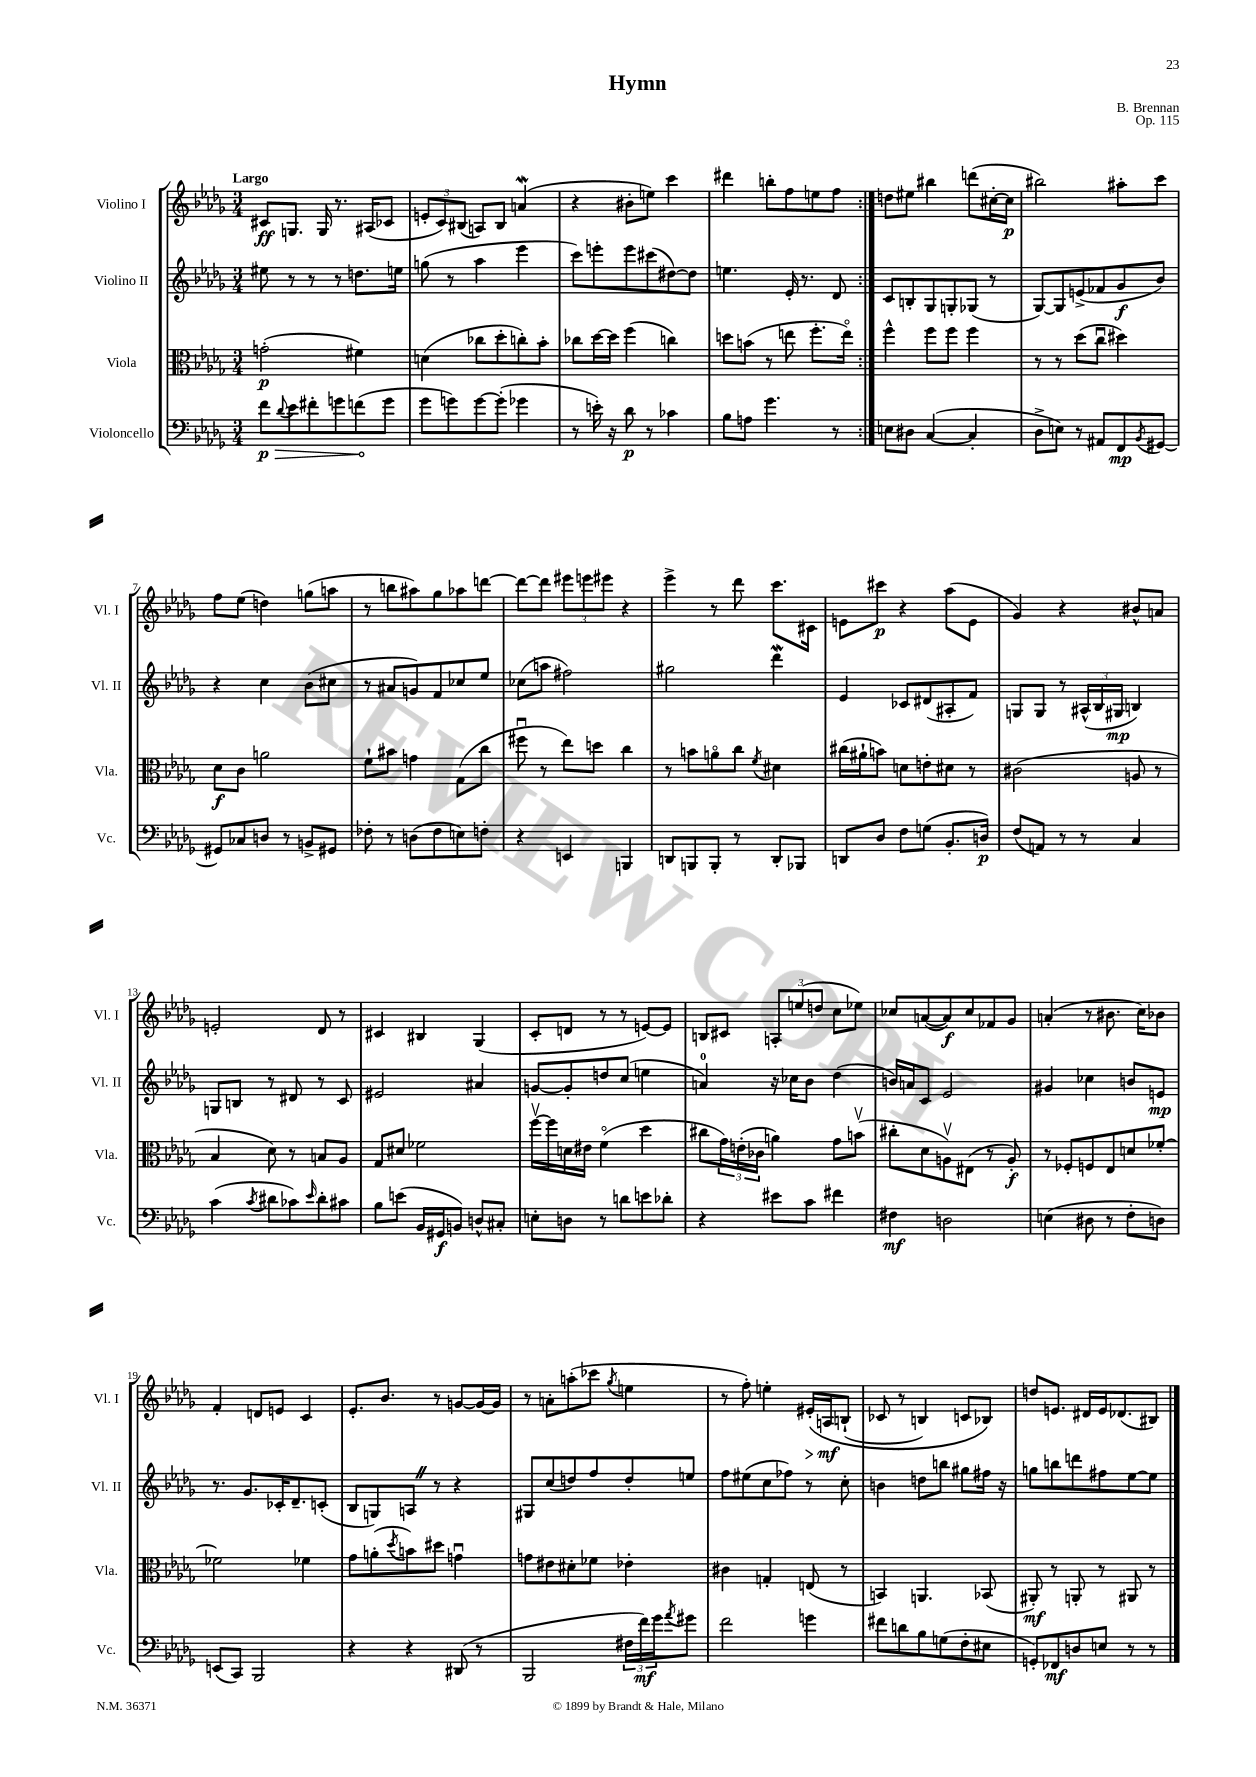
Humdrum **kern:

**kern	**dynam	**kern	**dynam	**kern	**dynam	**kern	**dynam
*part4	*part4	*part3	*part3	*part2	*part2	*part1	*part1
*staff4	*staff4	*staff3	*staff3	*staff2	*staff2	*staff1	*staff1
*I"Violoncello	*	*I"Viola	*	*I"Violino II	*	*I"Violino I	*
*I'Vc.	*	*I'Vla.	*	*I'Vl. II	*	*I'Vl. I	*
*clefF4	*	*clefC3	*	*clefG2	*	*clefG2	*
*k[b-e-a-d-g-]	*	*k[b-e-a-d-g-]	*	*k[b-e-a-d-g-]	*	*k[b-e-a-d-g-]	*
*M3/4	*	*M3/4	*	*M3/4	*	*M3/4	*
=1	=1	=1	=1	=1	=1	=1	=1
!	!	!	!	!	!	!LO:TX:a:B:t=Largo	!
!	!LO:HP:b	!	!	!	!	!	!
8f\L	> p	(2gn'\	p	8ee#X\	.	8c#X/L	ff
8qqd-/	.	.	.	.	.	.	.
8e-\	.	.	.	8r	.	8.Gn/J	.
8f#X'\	.	.	.	8r	.	.	.
.	.	.	.	.	.	16G/	.
8gn\	.	.	.	8r	.	8.r	.
(8fn\	.	4f#X\)	.	8.ddn\L	.	.	.
.	.	.	.	.	.	(16A#X/KL	.
8g\J	]	.	.	.	.	8c-X/J	.
.	.	.	.	16een\Jk	.	.	.
=2	=2	=2	=2	=2	=2	=2	=2
8g-\L	.	(4dn\	.	(8ggn\	.	12en'/L	.
.	.	.	.	.	.	12c/)	.
8gn\)	.	.	.	8r	.	.	.
.	.	.	.	.	.	(12B#X/J	.
[8g\	.	8cc-X\L	.	4aa-\	.	8An/L)	.
(8g'\J]	.	8dd-'\	.	.	.	8B#/J	.
4g-X\	.	8ccn'\)	.	4eee-\	.	(4anW/	.
.	.	8b-'\J	.	.	.	.	.
=3	=3	=3	=3	=3	=3	=3	=3
8r	.	8cc-X\L	.	8ccc\L)	.	4r	.
16en'\)	.	[16dd-\L	.	8eeen'\	.	.	.
16r	.	16dd-\JJ]	.	.	.	.	.
8d-\	p	(4ff\	.	8eee\	.	8b#X'\L	.
8r	.	.	.	(8ccc#X\	.	8een\J)	.
4c-X\	.	4ccn\)	.	[8dd#X\)	.	4ccc\	.
.	.	.	.	8dd#\J]	.	.	.
=4	=4	=4	=4	=4	=4	=4	=4
8B-\L	.	8ddn\L	.	4.een\	.	4ddd#X\	.
8An\J	.	(8bn\J	.	.	.	.	.
4.g-\	.	8r	.	.	.	8bbn'\L	.
.	.	8een\	.	16e-'/	.	8ff\	.
.	.	.	.	8.r	.	.	.
.	.	8.ff'\L	.	.	.	8een\	.
8r	.	.	.	8d-/	.	8ff\J	.
.	.	16ee\Jk)	.	.	.	.	.
=5:|!	=5:|!	=5:|!	=5:|!	=5:|!	=5:|!	=5:|!	=5:|!
8En\L	.	4ff^^\	.	8c/L	.	8ddn\L	.
8D#X\J	.	.	.	8Bn'/	.	8ee#X\J	.
([4C/	.	8ff\L	.	8G-/	.	4bb#X\	.
.	.	8ff\J	.	8Gn'/	.	.	.
4C'/]	.	4ff\	.	(8G-X/J	.	(8dddn\L	.
.	.	.	.	8r	.	[16cc#X'\L	.
.	.	.	.	.	.	16cc#\JJ]	p
=6	=6	=6	=6	=6	=6	=6	=6
8D-^\L	.	8r	.	[8G-/L)	.	2bb#X\)	.
8En\J)	.	8r	.	8G-/]	.	.	.
8r	.	(8dd-\L	.	(8en^/	.	.	.
8AA#X/L	.	8ccu\J	.	8f-X/	.	.	.
8FF/	mp	4dd#X\)	.	8g-/	f	8aa#X'\L	.
8qBB-/	.	.	.	.	.	.	.
[8GG#X/J	.	.	.	8b-/J)	.	8ccc\J	.
!!LO:LB:g=z
=7	=7	=7	=7	=7	=7	=7	=7
8GG#X/L]	.	8d-\L	f	4r	.	8ff\L	.
8C-X/	.	8c\J	.	.	.	(8ee-\J	.
8Dn/J	.	2an\	.	4cc\	.	4ddn\)	.
8r	.	.	.	.	.	.	.
8BBn^/L	.	.	.	(8b-\L	.	(8ggn\L	.
8GG#X/J	.	.	.	8cc#X\J	.	8aan\J	.
=8	=8	=8	=8	=8	=8	=8	=8
8F-X'\	.	8f`\L	.	8r	.	8r	.
8r	.	8b#X\J	.	8a#X/L	.	8bbn\L	.
(8Dn\L	.	4gn\	.	8gn/)	.	8aa#X\)	.
8F-\	.	.	.	8f/	.	8gg-\	.
8En\)	.	(8G-\L	.	8cc-X/	.	8aa-X\	.
8Fn'\J	.	8cc\J	.	8ee-/J	.	[8dddn\J	.
=9	=9	=9	=9	=9	=9	=9	=9
4r	.	8ff#Xu\	.	(8cc-X\L	.	8ddd\L_	.
.	.	8r	.	8aan\J	.	8ddd\J]	.
4EEn/	.	8ee-\L)	.	2ff#X\)	.	12eee#X\L	.
.	.	.	.	.	.	12eeen\	.
.	.	8ddn\J	.	.	.	.	.
.	.	.	.	.	.	12eee#X\J	.
4BBBn/	.	4cc\	.	.	.	4r	.
=10	=10	=10	=10	=10	=10	=10	=10
8DDn/L	.	8r	.	2gg#X\	.	4eee-^\	.
8BBBn/	.	8bn\L	.	.	.	.	.
8BBB'/J	.	8an\	.	.	.	8r	.
8r	.	8cc\J	.	.	.	8ddd-\	.
.	.	8qf/	.	.	.	.	.
8DD'/L	.	4d#X\	.	4ddd-w\	.	8.ccc\L	.
8BBB-X/J	.	.	.	.	.	.	.
.	.	.	.	.	.	16c#X\Jk	.
=11	=11	=11	=11	=11	=11	=11	=11
8DDn/L	.	(16cc#X\LL	.	4e-/	.	8en\L	.
.	.	16a#X`\J	.	.	.	.	.
8D-/J	.	8bn\J)	.	.	.	8ccc#X\J	p
8F\L	.	8dn\L	.	8c-X/L	.	4r	.
(8Gn\J	.	8en'\	.	(8d#X/	.	.	.
8.BB-'/L	.	8d#X\J	.	8A#X'/	.	(8aa-\L	.
.	.	8r	.	8f/J)	.	8e\J	.
16Dn/Jk)	p	.	.	.	.	.	.
=12	=12	=12	=12	=12	=12	=12	=12
(8F/L	.	(2c#X\	.	8Gn/L	.	4g-/)	.
8AAn/J)	.	.	.	8G/J	.	.	.
8r	.	.	.	8r	.	4r	.
8r	.	.	.	(24A#X^^/LL	.	.	.
.	.	.	.	24B-/	.	.	.
.	.	.	.	24G#X/JJ	mp	.	.
4C/	.	8An/	.	4Bn/)	.	8b#X^^/L	.
.	.	8r	.	.	.	8an/J	.
!!LO:LB:g=z
=13	=13	=13	=13	=13	=13	=13	=13
(4c\	.	4B-/	.	8Gn/L	.	2en'/	.
.	.	.	.	8Bn/J	.	.	.
8qc/	.	.	.	.	.	.	.
8d#X\L	.	8d-\)	.	8r	.	.	.
8c-X\)	.	8r	.	8d#X/	.	.	.
16qqe-/	.	.	.	.	.	.	.
8d#'\	.	8Bn/L	.	8r	.	8d-/	.
8c#X\J	.	8A-/J	.	8c/	.	8r	.
=14	=14	=14	=14	=14	=14	=14	=14
8B-\L	.	8G-/L	.	2e#X/	.	4c#X/	.
(8en\J	.	8d#X/J	.	.	.	.	.
16BB-/LL	.	2f-X\	.	.	.	4B#X/	.
16GG#X/J	f	.	.	.	.	.	.
8BBn/J)	.	.	.	.	.	.	.
8Dn^^/L	.	.	.	4a#X/	.	(4G-/	.
8C#X'/J	.	.	.	.	.	.	.
=15	=15	=15	=15	=15	=15	=15	=15
8En'\L	.	[16ffv\LL	.	[8gn/L	.	8c'/L	.
.	.	16ff\]	.	.	.	.	.
8Dn\J	.	16dn\	.	8g'/]	.	8dn/J	.
.	.	16e#X\JJ	.	.	.	.	.
8r	.	(4f\	.	8ddn/	.	8r	.
8dn\L	.	.	.	(8cc/J	.	8r	.
8en\	.	4dd-\	.	4een\	.	[8en/L)	.
8d-X'\J	.	.	.	.	.	8e/J]	.
=16	=16	=16	=16	=16	=16	=16	=16
4r	.	8cc#X\L	.	4an/)	.	8Bn/L	.
.	.	24g-\L)	.	.	.	8c#X/J	.
.	.	(24en'\	.	.	.	.	.
.	.	24c-X\JJ	.	.	.	.	.
8e#X\L	.	4an\)	.	16r	.	12An'/L	.
.	.	.	.	16cc-X\KL	.	.	.
.	.	.	.	.	.	(12een/	.
8c\J	.	.	.	8b-\J	.	.	.
.	.	.	.	.	.	12ddn/J	.
4f#X\	.	8g-\L	.	(4dd-\	.	8cc\L	.
.	.	(8bnv\J	.	.	.	8ee-X\J)	.
=17	=17	=17	=17	=17	=17	=17	=17
4F#X\	mf	8cc#X'\L	.	16bn/LL)	.	8cc-X/L	.
.	.	.	.	16an/J	.	.	.
.	.	8d-\	.	8c/J	.	([8an/	.
2Dn\	.	8Anv\)	.	2e-/	.	8a/])	f
.	.	(8E#X\J	.	.	.	8cc-/	.
.	.	8r	.	.	.	8f-X/	.
.	.	8A'/)	f	.	.	8g-/J	.
=18	=18	=18	=18	=18	=18	=18	=18
(4En\	.	8r	.	4g#X/	.	(4an'/	.
.	.	8F-X'/L	.	.	.	.	.
8D#X\	.	8Fn/	.	4cc-X\	.	8r	.
8r	.	8E-/	.	.	.	8.b#X\	.
8F'\L	.	8dn/	.	8bn/L	.	.	.
.	.	.	.	.	.	16cc\KL)	.
8Dn\J)	.	[8f-X'/J	.	8en/J	mp	8b-X\J	.
!!LO:LB:g=z
=19	=19	=19	=19	=19	=19	=19	=19
(8EEn/L	.	2f-X\]	.	8.r	.	4f'/	.
8CC/J)	.	.	.	.	.	.	.
.	.	.	.	8.g-/L	.	.	.
2BBB-/	.	.	.	.	.	8dn/L	.
.	.	.	.	16c-X'/K	.	8en/J	.
.	.	.	.	8.d-~/	.	.	.
.	.	4f-X\	.	.	.	4c/	.
.	.	.	.	(8cn'/J	.	.	.
=20	=20	=20	=20	=20	=20	=20	=20
4r	.	8g-\L	.	8B-/L	.	8.e-'/L	.
.	.	(8an'\	.	8Gn/)	.	.	.
.	.	.	.	.	.	8.b-/J	.
.	.	8qdd-/	.	.	.	.	.
4r	.	8bn\)	.	8AnZ/J	.	.	.
.	.	8dd#X\J	.	8r	.	8r	.
(8DD#X/	.	4gnu\	.	4r	.	[8gn/L	.
8r	.	.	.	.	.	16g/L_	.
.	.	.	.	.	.	16g/JJ]	.
=21	=21	=21	=21	=21	=21	=21	=21
2BBB-/	.	8gn\L	.	8G#X/L	.	8r	.
.	.	8e#X\	.	(8cc/	.	8an'\L	.
.	.	8d#X'\	.	8ddn/)	.	(8aan'\	.
.	.	8f-X\J	.	8ff/	.	8ccc-X\J	.
.	.	.	.	.	.	8qgg-/	.
24F#X\LL	.	4e-X'\	.	8dd'/	.	4een\	.
24f\)	mf	.	.	.	.	.	.
24g-\J	.	.	.	.	.	.	.
8qa-/	.	.	.	.	.	.	.
8g#X\J	.	.	.	8een/J	.	.	.
=22	=22	=22	=22	=22	=22	=22	=22
2f\	.	4c#X\	.	8ff\L	.	8r	.
.	.	.	.	(8ee#X\	.	8ff'\)	.
.	.	4Gn'/	.	8cc\	.	4een'\	.
.	.	.	.	8ff-X\J)	.	.	.
!	!	!	!	!	!	!	!LO:HP:b
4gn\	.	(8En/	.	8r	.	(16e#X'/LL	>
.	.	.	.	.	.	16An/J	mf
.	.	8r	.	8cc'\	.	(8Bn`/J	]
=23	=23	=23	=23	=23	=23	=23	=23
8f#X\L	.	4BBn/)	.	4bn\	.	8c-X/	.
8dn\	.	.	.	.	.	8r	.
8B-\	.	4.AAn/	.	8ddn\L	.	4Bn/)	.
(8Gn\	.	.	.	8bbn\J	.	.	.
8F'\	.	.	.	8gg#X\L	.	8cn/L	.
8E#X\J	.	(8BB-X/	.	16ff#X\Jk	.	8B-X/J)	.
.	.	.	.	16r	.	.	.
=24	=24	=24	=24	=24	=24	=24	=24
8GGn'/L)	.	8AA#X'/)	mf	8ggn\L	.	8ddn/L	.
8FF-X/	mf	8r	.	8bbn\	.	8.en/J	.
8Dn/	.	8AAn'/	.	8dddn\	.	.	.
.	.	.	.	.	.	16d#X/LL	.
8En/J	.	8r	.	8ff#X\	.	16e/J	.
.	.	.	.	.	.	(8.d-X/	.
8r	.	8AA#X/	.	[8ee-\	.	.	.
8r	.	8r	.	8ee-\J]	.	8B#X/J)	.
==	==	==	==	==	==	==	==
*-	*-	*-	*-	*-	*-	*-	*-
